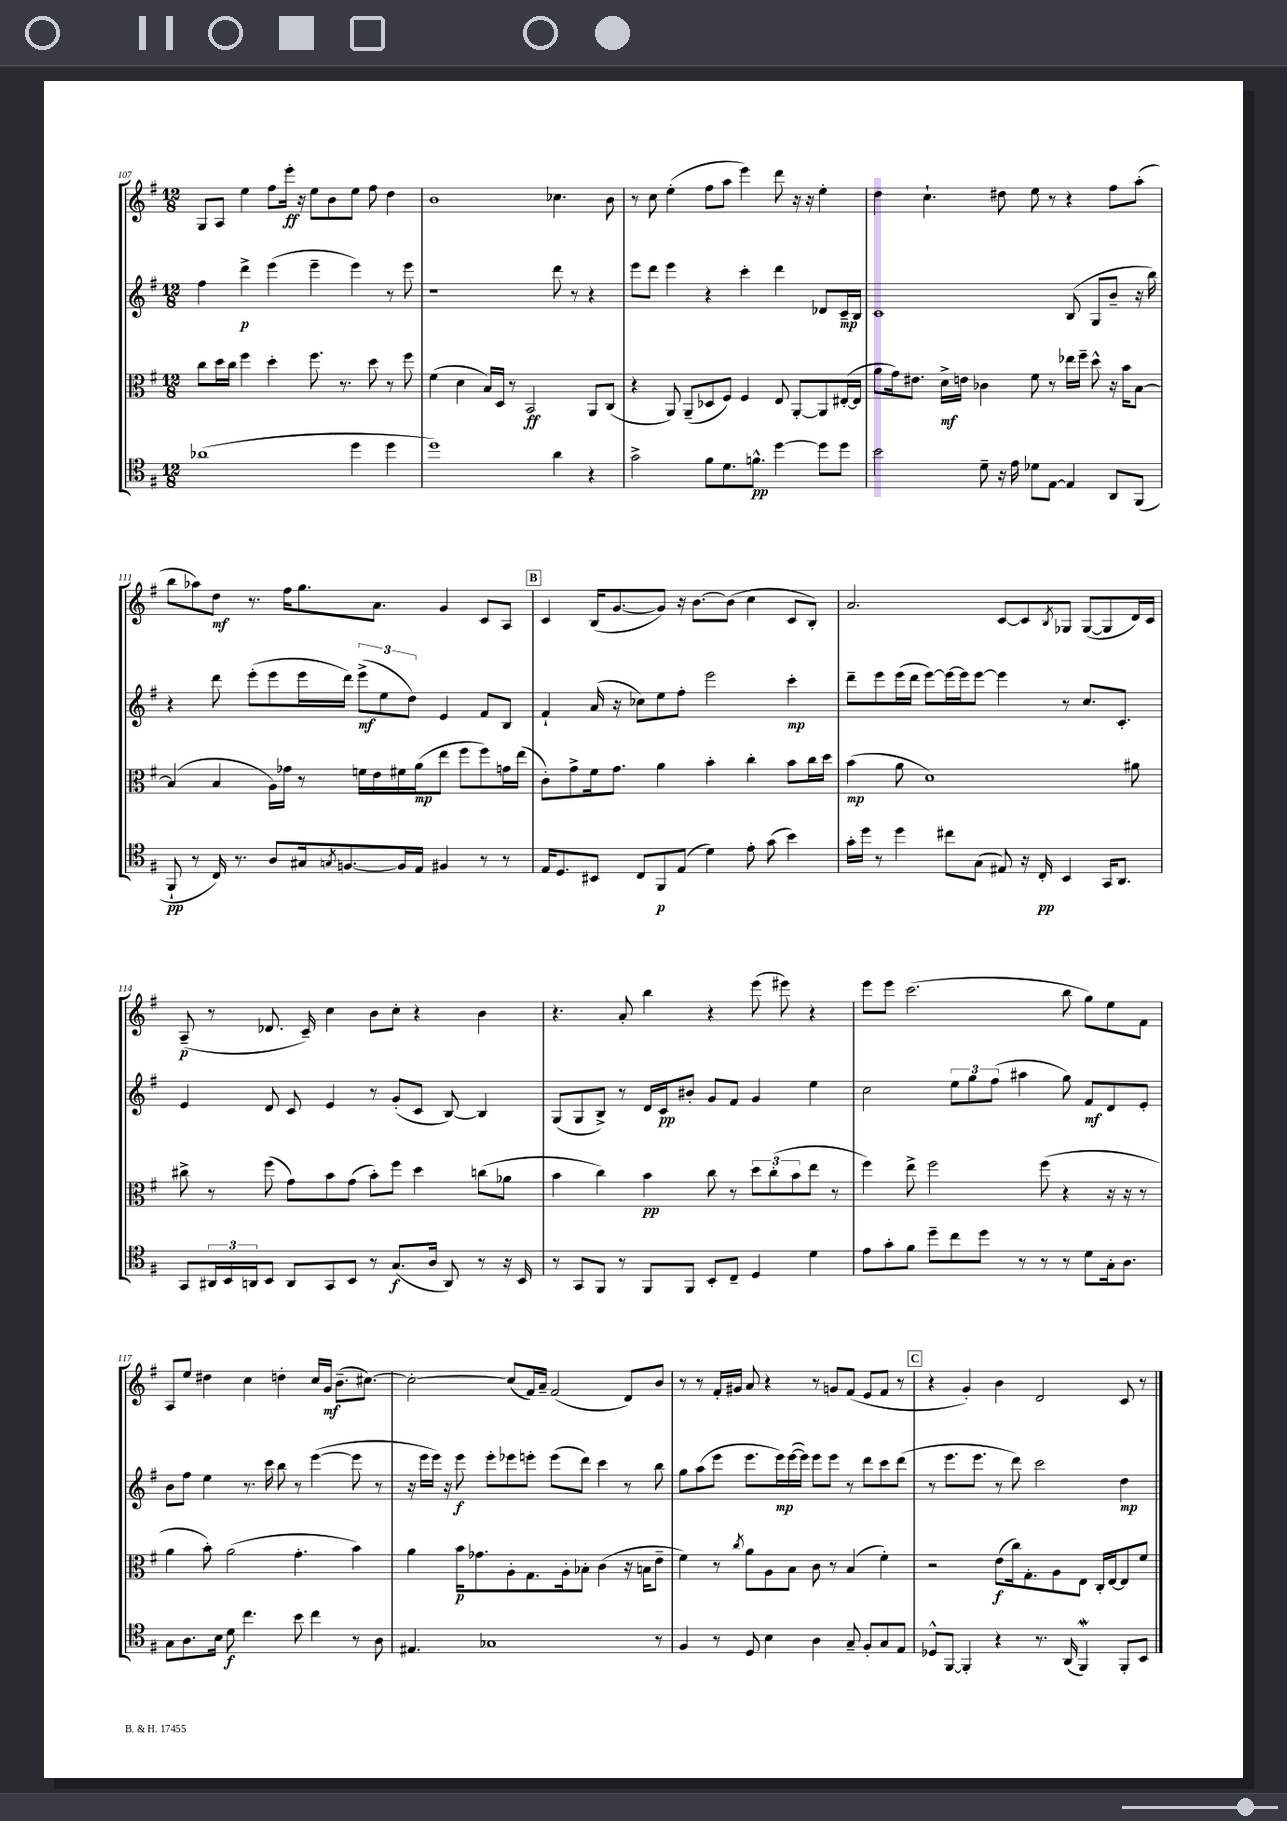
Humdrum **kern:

**kern	**dynam	**kern	**dynam	**kern	**dynam	**kern	**dynam
*part4	*part4	*part3	*part3	*part2	*part2	*part1	*part1
*staff4	*staff4	*staff3	*staff3	*staff2	*staff2	*staff1	*staff1
*clefC4	*	*clefC3	*	*clefG2	*	*clefG2	*
*k[f#]	*	*k[f#]	*	*k[f#]	*	*k[f#]	*
*M12/8	*	*M12/8	*	*M12/8	*	*M12/8	*
=107	=107	=107	=107	=107	=107	=107	=107
(1a-X	.	8cc\L	.	4ff#\	.	8G/L	.
.	.	16dd\L	.	.	.	8A/J	.
.	.	16cc\JJ	.	.	.	.	.
.	.	4ff#\	.	4ddd^\	p	4ee\	.
.	.	4dd'\	.	(4eee\	.	8ff#\L	.
.	.	.	.	.	.	16eee'\Jk	ff
.	.	.	.	.	.	16r	.
.	.	8.ff#\	.	4eee~\	.	8ee\L	.
.	.	.	.	.	.	8b\	.
.	.	8.r	.	.	.	.	.
4dd\	.	.	.	4eee\)	.	8ee\J	.
.	.	8dd\	.	.	.	8ff#\	.
4dd\	.	8r	.	8r	.	4dd\	.
.	.	8ff#\	.	8eee\	.	.	.
=108	=108	=108	=108	=108	=108	=108	=108
1dd)	.	(4f#\	.	1r	.	1b	.
.	.	4d\	.	.	.	.	.
.	.	16B/LL)	.	.	.	.	.
.	.	16D/JJ	.	.	.	.	.
.	.	8r	.	.	.	.	.
.	.	2BB/	ff	.	.	.	.
4a\	.	.	.	8ddd\	.	4.cc-X\	.
.	.	.	.	8r	.	.	.
4r	.	8AA/L	.	4r	.	.	.
.	.	(8C/J	.	.	.	8b\	.
=109	=109	=109	=109	=109	=109	=109	=109
2g^\	.	4r	.	8eee\L	.	8r	.
.	.	.	.	8ddd\J	.	8cc\	.
.	.	8AA/)	.	4eee\	.	(4ee'\	.
.	.	(8AA~/L	.	.	.	.	.
8f#\L	.	8D-X/	.	4r	.	8ff#\L	.
8.d\	.	8F#/J)	.	.	.	8aa\J	.
.	.	4F#/	.	4ccc'\	.	4eee\)	.
8.fn^^\J	pp	.	.	.	.	.	.
[4dd\	.	8E/	.	4ddd\	.	8ddd\	.
.	.	[8AA'/L	.	.	.	16r	.
.	.	.	.	.	.	16r	.
8dd\L]	.	8AA/]	.	8d-X/L	.	4ee'\	.
8dd\J	.	([16E#X'/L	.	16c~/L	mp	.	.
.	.	16E#/JJ]	.	16B/JJ	.	.	.
=110	=110	=110	=110	=110	=110	=110	=110
2b\	.	8a\L	.	1c	.	4dd\	.
.	.	16g\k)	.	.	.	.	.
.	.	8.e#X\J	.	.	.	.	.
.	.	.	.	.	.	4.cc`\	.
.	.	16d^\LL	mf	.	.	.	.
.	.	16en\JJ	.	.	.	.	.
8d~\	.	4c-X\	.	.	.	.	.
16r	.	.	.	.	.	8dd#X\	.
16e\	.	.	.	.	.	.	.
8d-X\L	.	8f#\	.	.	.	8ee\	.
[8E\J	.	8r	.	.	.	8r	.
4E/]	.	16ee-X\LL	.	(8B/	.	4r	.
.	.	16ff#~\JJ	.	.	.	.	.
.	.	8dd^^\	.	8G/L	.	.	.
8AA/L	.	16r	.	8b~/J	.	8ff#\L	.
.	.	16b\KL	.	.	.	.	.
(8FF#/J	.	[8B\J	.	16r	.	(8aa'\J	.
.	.	.	.	16bb\)	.	.	.
!!LO:LB:g=z
=111	=111	=111	=111	=111	=111	=111	=111
8FF#`/	pp	(4B/]	.	4r	.	8bb\L	.
8r	.	.	.	.	.	8aa-X\)	.
16C/)	.	4B/	.	8ddd\	.	8dd\J	mf
8.r	.	.	.	.	.	.	.
.	.	.	.	(8eee'\L	.	8.r	.
8A/L	.	16A\LL)	.	8eee\	.	.	.
.	.	16g-X\JJ	.	.	.	16ff#\KL	.
16G#X/k	.	8r	.	16eee\L	.	8.gg\	.
8qGn/	.	.	.	.	.	.	.
[8.Fn/	.	.	.	16ddd\JJ)	.	.	.
.	.	16fn\LL	.	(12eee^\L	mf	.	.
.	.	16e\	.	.	.	8.a\J	.
.	.	.	.	12ee\	.	.	.
16F/L]	.	16f#X\	.	.	.	.	.
.	.	.	.	12dd\J)	.	.	.
16E/JJ	.	(16a\J	mp	.	.	.	.
4F#X/	.	8ee\J	.	4e/	.	4g/	.
.	.	8ff#\L	.	.	.	.	.
8r	.	8ff#\)	.	8f#/L	.	8c/L	.
8r	.	16gn\L	.	8B/J	.	8A/J	.
.	.	(16ee\JJ	.	.	.	.	.
!!LO:REH:place=s1:t=B
=112	=112	=112	=112	=112	=112	=112	=112
16E/KL	.	8c'\L)	.	4f#`/	.	4c/	.
8.D/	.	.	.	.	.	.	.
.	.	8g^\	.	.	.	.	.
8BB#X/J	.	16f#\k	.	(16a/	.	(16B/KL	.
.	.	8.g\J	.	16r	.	[8.g/	.
8C/L	.	.	.	8cc-X\L)	.	.	.
8FF#/	p	4a\	.	8ee\	.	8g/J])	.
(8E/J	.	.	.	8ff#'\J	.	16r	.
.	.	.	.	.	.	[8.b\L	.
4d\)	.	4b'\	.	2eee\	.	.	.
.	.	.	.	.	.	(8b\J]	.
8e'\	.	4cc'\	.	.	.	4cc\	.
(8g\	.	.	.	.	.	.	.
4b\)	.	8b\L	.	4ccc'\	mp	8c/L	.
.	.	16cc\L	.	.	.	8B'/J)	.
.	.	16dd\JJ	.	.	.	.	.
=113	=113	=113	=113	=113	=113	=113	=113
16g'\LL	.	(4b\	mp	8ddd~\L	.	2.a/	.
16dd\JJ	.	.	.	.	.	.	.
8r	.	.	.	8eee\	.	.	.
4dd\	.	8a\	.	(16eee\L	.	.	.
.	.	.	.	16ddd\JJ	.	.	.
.	.	1d)	.	[8eee\L)	.	.	.
8cc#X\L	.	.	.	16eee\L_	.	.	.
.	.	.	.	16eee\J]	.	.	.
(8G\J	.	.	.	[8eee\J	.	.	.
8E#X/)	.	.	.	4eee\]	.	[8c/L	.
16r	.	.	.	.	.	8c/]	.
16C'/	pp	.	.	.	.	.	.
.	.	.	.	.	.	8qB/	.
4BB/	.	.	.	8r	.	8G-X/J	.
.	.	.	.	8.cc/L	.	([8G-/L	.
16GG/KL	.	.	.	.	.	8G-/]	.
8.AA/J	.	.	.	8.c'/J	.	.	.
.	.	8a#X\	.	.	.	16d/L)	.
.	.	.	.	.	.	16c/JJ	.
!!LO:LB:g=z
=114	=114	=114	=114	=114	=114	=114	=114
8GG/L	.	8cc#X^\	.	4e/	.	(8A~/	p
24AA#X/L	.	8r	.	.	.	8r	.
24BB/	.	.	.	.	.	.	.
24AAn/J	.	.	.	.	.	.	.
8BB/J	.	(8ff#\	.	8d/	.	8.d-X/	.
8AA/L	.	8g\L)	.	8c/	.	.	.
.	.	.	.	.	.	16c~/)	.
8GG/	.	8b\	.	4e/	.	4cc\	.
8BB/J	.	(8g\J	.	.	.	.	.
8r	.	8b'\L)	.	8r	.	8b\L	.
(8.G/L	f	8ff#\J	.	(8g'/L	.	8cc'\J	.
.	.	4dd\	.	8c/J	.	4r	.
16A/Jk	.	.	.	.	.	.	.
8AA/)	.	.	.	[8B/)	.	.	.
8r	.	(8ccn\L	.	4B/]	.	4b\	.
16r	.	8a-X\J	.	.	.	.	.
16BB/	.	.	.	.	.	.	.
=115	=115	=115	=115	=115	=115	=115	=115
8r	.	4b\	.	(8G/L	.	4.r	.
8GG/L	.	.	.	8G/	.	.	.
8FF#/J	.	4cc\)	.	8B^/J)	.	.	.
8r	.	.	.	8r	.	8a'/	.
8FF#/L	.	4b\	pp	16d/LL	.	4bb\	.
.	.	.	.	16c/J	pp	.	.
8FF#/J	.	.	.	8b#X'/J	.	.	.
8BB'/L	.	8cc\	.	8g/L	.	4r	.
8C~/J	.	8r	.	8f#/J	.	.	.
4D/	.	12dd\L	.	4g/	.	(8eee\	.
.	.	(12cc'\	.	.	.	.	.
.	.	.	.	.	.	8eee#X\)	.
.	.	12b\	.	.	.	.	.
4d\	.	8ee\J	.	4ee\	.	4r	.
.	.	8r	.	.	.	.	.
=116	=116	=116	=116	=116	=116	=116	=116
8e\L	.	4ff#\)	.	2cc\	.	8eee\L	.
8g'\	.	.	.	.	.	8eee\J	.
8f#\J	.	8ee^\	.	.	.	(2.ccc\	.
8dd~\L	.	2ff#\	.	.	.	.	.
8cc\	.	.	.	12ee\L	.	.	.
.	.	.	.	12gg\	.	.	.
8dd\J	.	.	.	.	.	.	.
.	.	.	.	(12ff#\J	.	.	.
8r	.	.	.	4aa#X\	.	.	.
8r	.	(8ff#\	.	.	.	.	.
8r	.	4r	.	8gg\)	.	8bb\	.
8d\L	.	.	.	8f#/L	mf	8gg\L)	.
16G'\k	.	16r	.	8d/	.	8ee\	.
8.A\J	.	16r	.	.	.	.	.
.	.	8r	.	8e'/J	.	8f#\J	.
!!LO:LB:g=z
=117	=117	=117	=117	=117	=117	=117	=117
8G\L	.	4a\	.	8b\L	.	8A/L	.
8.A\	.	.	.	8ff#\J	.	8ee/J	.
.	.	8b'\)	.	4ee\	.	4dd#X\	.
16B\Jk	.	.	.	.	.	.	.
8d\	f	(2a\	.	.	.	.	.
4.cc\	.	.	.	8.r	.	4cc\	.
.	.	.	.	16ccc\	.	.	.
.	.	.	.	8bb\	.	4ddn'\	.
8b\	.	4.g'\	.	8r	.	.	.
4cc\	.	.	.	([4eee\	.	16cc/LL	.
.	.	.	.	.	.	16g/JJ	mf
.	.	.	.	.	.	(8.b~\L	.
8r	.	4b\)	.	8eee\]	.	.	.
.	.	.	.	.	.	[8.cc#X\J)	.
8A\	.	.	.	8r	.	.	.
=118	=118	=118	=118	=118	=118	=118	=118
4.E#X/	.	4a\	.	16r	.	2cc#'\_	.
.	.	.	.	16eee\LL	.	.	.
.	.	.	.	16eee\JJ)	.	.	.
.	.	.	.	16r	.	.	.
.	.	16b\KL	p	8eee\	f	.	.
.	.	8.g-X\	.	.	.	.	.
1G-X	.	.	.	8eee'\L	.	.	.
.	.	8A'\	.	8eee-X\	.	(8cc#/L]	.
.	.	8.G\	.	8eeen'\J	.	16f#/L)	.
.	.	.	.	.	.	16a~/JJ	.
.	.	.	.	(8eee\L	.	(2f#/	.
.	.	16A'\k	.	.	.	.	.
.	.	8B-X'\J	.	8ddd\J)	.	.	.
.	.	(4c\	.	4ccc\	.	.	.
.	.	16r	.	8r	.	8d/L)	.
.	.	16Bn\KL	.	.	.	.	.
8r	.	8e~\J	.	8bb\	.	8b/J	.
=119	=119	=119	=119	=119	=119	=119	=119
4F#/	.	4f#\)	.	8gg\L	.	8r	.
.	.	.	.	(8aa\	.	8r	.
8r	.	8r	.	8eee\J	.	16f#'/LL	.
.	.	.	.	.	.	16g#X/JJ	.
.	.	8qcc/	.	.	.	.	.
8D/	.	8a\L	.	8.eee\L	.	8a/	.
4B\	.	8A\	.	.	.	4r	.
.	.	.	.	16eee\L)	mp	.	.
.	.	8B\J	.	([16eee\	.	.	.
.	.	.	.	16eee\JJ])	.	.	.
4A\	.	8c\	.	8eee\L	.	8r	.
.	.	8r	.	8eee\J	.	8gn/L	.
8G~/	.	(4B/	.	8r	.	(8f#/J	.
8F#'/L	.	.	.	8ddd\L	.	8e/L	.
8G/	.	4f#'\)	.	8ccc\	.	8f#/J	.
8E/J	.	.	.	(8ddd\J	.	8r	.
!!LO:REH:place=s1:t=C
=120	=120	=120	=120	=120	=120	=120	=120
8D-X^^/L	.	2r	.	8r	.	4r	.
[8FF#/J	.	.	.	8.eee\L	.	.	.
4FF#'/]	.	.	.	.	.	4g'/)	.
.	.	.	.	8.eee\J	.	.	.
4r	.	(8e\L	f	8r	.	4b\	.
.	.	16cc\k)	.	8ddd\)	.	.	.
.	.	8.G'\	.	.	.	.	.
8.r	.	.	.	2ccc\	.	2d/	.
.	.	8A\	.	.	.	.	.
(16AA/	.	.	.	.	.	.	.
4FF#W/)	.	8E\J	.	.	.	.	.
.	.	16C'/LL	.	.	.	.	.
.	.	[16E/J	.	.	.	.	.
8FF#'/L	.	8E/]	.	4dd\	mp	8c/	.
8BB/J	.	8f#/J	.	.	.	8r	.
==	==	==	==	==	==	==	==
*-	*-	*-	*-	*-	*-	*-	*-
